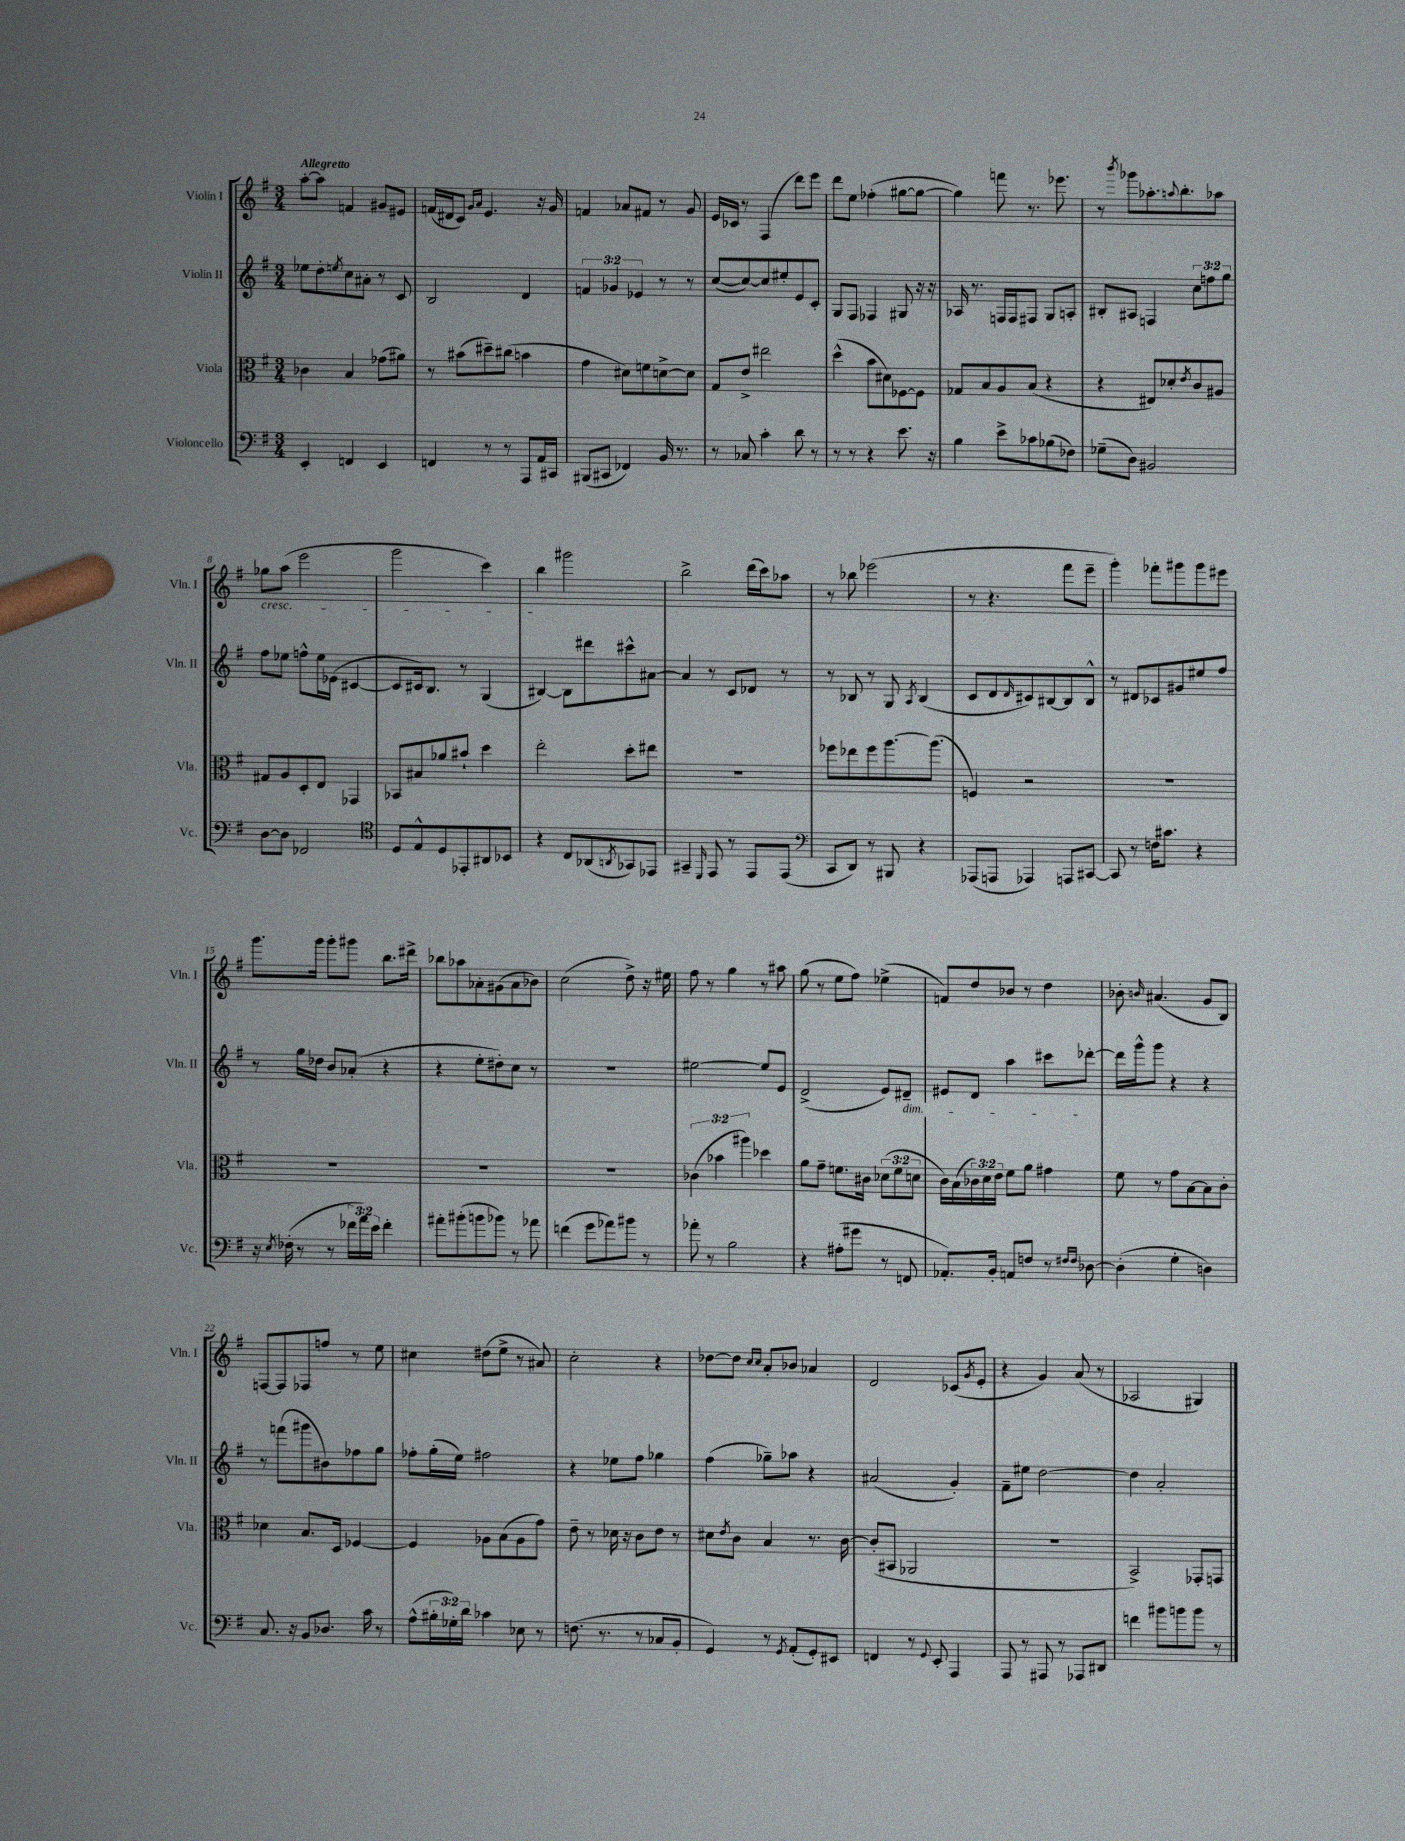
<<
\new StaffGroup <<
\new Staff = "s0" \with { instrumentName = "Violin I" shortInstrumentName = "Vln. I" } {
    \clef treble \key g \major \numericTimeSignature \time 3/4 \tempo "Allegretto"
    a''8~-. a''8 f'4 gis'8 eis'8 |
    f'16( dis'16 c'8) \grace { g'16 a'16 } e'4. r16 g'16 |
    f'4 aes'8 fis'8 r8 g'8 |
    e'16 ces'16 r8 fis4( d'''8) e'''8 |
    d'''8 e''8 fes''4-.( gis''8~ gis''8~ |
    gis''4) f'''8 r8. ees'''8. |
    r8 \acciaccatura { b'''8 } ges'''8 aes''8.-. \appoggiatura { a''8 } b''8.-. aes''8 |
    ges''8\cresc a''8( e'''2 |
    g'''2 c'''4) |
    b''4\! gis'''2 |
    b''2-> d'''16( c'''16) aes''8 |
    r8 bes''8 ees'''2( |
    r8 r4. fis'''8 e'''8-- |
    g'''4-.) fes'''8-. gis'''8 gis'''8 eis'''8 |
    g'''8. g'''16 g'''8-. gis'''8 b''8. dis'''16-> |
    bes''8 aes''8 aes'8-. gis'8( aes'8 bes'8) |
    c''2( d''8->) r16 eis''16 |
    fis''8 r8 g''4 r8 ais''8 |
    g''8( r8 e''8 fis''8) ees''4->( |
    f'8) d''8 bes'8 r8 d''4 |
    bes'8-. \grace { b'16 } ais'4.( g'8 b8) |
    f8~ f8 fes8 f''8 r8 e''8 |
    cis''4 dis''8( e''8-> r8 ais'8) |
    c''2-. r4 |
    des''8~ des''8 \grace { c''16 c''16 } a'8-. bes'8 aes'4 |
    d'2 ces'8( \acciaccatura { g'8 } e'8-. |
    r4 g'4) a'8( r8 |
    aes2 gis4) \bar "|." |
}
\new Staff = "s1" \with { instrumentName = "Violin II" shortInstrumentName = "Vln. II" } {
    \clef treble \key g \major \numericTimeSignature \time 3/4 \override Staff.TupletNumber.text = #tuplet-number::calc-fraction-text
    ees''8 d''8-. \acciaccatura { e''8 } c''8 ais'8-. r8 c'8 |
    b2 d'4 |
    \tuplet 3/2 { f'4 ges'4 ees'4 } r8 r8 |
    c''8~( c''8~) c''8 eis''8-. e'8 c'8-. |
    g8 fis8 fes4 gis8 r16 r16 |
    aes16 r8. f16 f16 fis8 g8 a8-. |
    bis8-. ais8 f4 \tuplet 3/2 { c''8 f''8 g''8 } |
    fis''8 ees''8 f''8-^ ees''16 ees'16( cis'4~ |
    cis'8 cis'16) b8. r8 g4( |
    bis4~) bis8 dis'''8 cis'''8-^ ais'8~ |
    ais'4 r8 c'8 des'8 r8 |
    r8 bes8 r8 g8 \acciaccatura { a8 } bes4( |
    c'8 d'8 \grace { d'16 } cis'8) bis8~ bis8 bis8-^ |
    r8 dis'8 ces'8 gis'8 eis''8 fis''8 |
    r8 g''16 des''16 b'8 aes'8-.( r4 |
    r4 e''8-. dis''8-.) c''8 r8 |
    R2. |
    eis''2~ eis''8 e'8 |
    d'2->( e'8) dis'8--\dim |
    eis'8 d'8 a''4 cis'''8 des'''8~-.\! |
    des'''16 g'''16-^ g'''8 r4 r4 |
    r8 f'''8( gis'''8 bis'8) fes''8 g''8 |
    fes''8-. g''16-.( e''16) fis''2 |
    r4 ees''8 fis''8 ges''4 |
    fis''4( ges''8--) aes''8 r4 |
    ais'2( g'4-.) |
    fis'8-- eis''8 d''2~ |
    d''4 a'2-. \bar "|." |
}
\new Staff = "s2" \with { instrumentName = "Viola" shortInstrumentName = "Vla." } {
    \clef alto \key g \major \numericTimeSignature \time 3/4 \override Staff.TupletNumber.text = #tuplet-number::calc-fraction-text
    ces'4 b4 ges'8( ais'8) |
    r8 bis'8( dis''8--) cis''8( b'4 |
    g'4 dis'8) f'8 d'8~-> d'8 |
    g8 e'8-> eis''2 |
    d''4-^( b'8 dis'8) fes8~ fes8 |
    ges8 b8 a8 b8( r4 |
    r4 eis8) des'8-. \acciaccatura { e'8 } c'8 ais8 |
    gis8 a8 d8-. e8 ges,4 |
    bes,8 bis8 aes'8 bis'8-! d''4 |
    e''2-. d''8-. eis''8 |
    R2. |
    fes''8 ees''8 fes''8 a''8.~ a''8.( |
    f4) r2 |
    R2. |
    R2. |
    R2. |
    R2. |
    \tuplet 3/2 { ces'4( bes'4 ais''4) } des''4 |
    a'8 g'8-- f'8. cis'16 \tuplet 3/2 { des'8( f'8 d'8 } |
    c'16) b16( \tuplet 3/2 { ces'16) d'16 e'16 } fis'8 a'8 gis'4 |
    fis'8 r8 g'8 b8~ b8 c'8-. |
    des'4 b8. d16 fes4~ |
    fes4 aes8 b8( aes8 g'8) |
    e'8-- r8 des'16 r16 c'8 e'8 r8 |
    dis'8 \acciaccatura { e'8 } c'8 b4 r8. c'16~ |
    c'8-.( bis,8 aes,2 |
    R2. |
    b,2->) ges,8-. g,8 \bar "|." |
}
\new Staff = "s3" \with { instrumentName = "Violoncello" shortInstrumentName = "Vc." } {
    \clef bass \key g \major \numericTimeSignature \time 3/4 \override Staff.TupletNumber.text = #tuplet-number::calc-fraction-text
    e,4-. f,4 e,4 |
    f,4 r8 r8 a,,8 a,16 cis,16 |
    bis,,8( cis,8 fes,4) b,16 r8. |
    r8 ces8 c'4-. d'8 r8 |
    r8 r8 r4 e'8. r16 |
    b4 e'8-> ces'8 bes8( fes8) |
    ges8--( d8) bis,2 |
    d8~ d8 fes,2 |
    \clef tenor d8 e8-^ d8 ees,8-. ais,8 bes,8 |
    r4 c8 aes,8( \acciaccatura { a,8 } ges,8) ees,8 |
    gis,4-- \grace { d,16 } e,8 r8 e,8 e,8( |
    \clef bass c,8 d,8) r8 bis,,8 r4 |
    aes,,8( a,,8 aes,,4) a,,8 cis,8~ |
    cis,8 r8 f16 cis'8. r4 |
    r16 \acciaccatura { e8 } fes16-.( r8 r8 \tuplet 3/2 { fes'16 a'16) e'16 } fes'4-. |
    ais'8-. bis'8-.( b'8 bes'8) r8 aes'8 |
    f'4( g'8 aes'8) bis'8 r8 |
    aes'8-. r8 b2 |
    r4 ais8-.( gis'8 r8 f,8 |
    aes,8.-.) b,16-. a,8 f8 r8 \grace { fis16 fis16 } des8~ |
    des4-.( g4-. d4) |
    c8. r16 b,8 des8. c'16 r8 |
    a8-^( \tuplet 3/2 { bis16-. ges16-.) d'16 } ces'4 ees8 r8 |
    f8.( r8. r8 ces8 b,8-. |
    g,4) r8 \acciaccatura { g,8 } a,8-.( g,8-.) eis,8 |
    f,4 r8 \appoggiatura { g,8 } e,8-. a,,4 |
    a,,8 r8 ais,,8 r8 aes,,8 dis,8 |
    f'4 bis'8 b'8 b'8 r8 \bar "|." |
}
>>
>>
